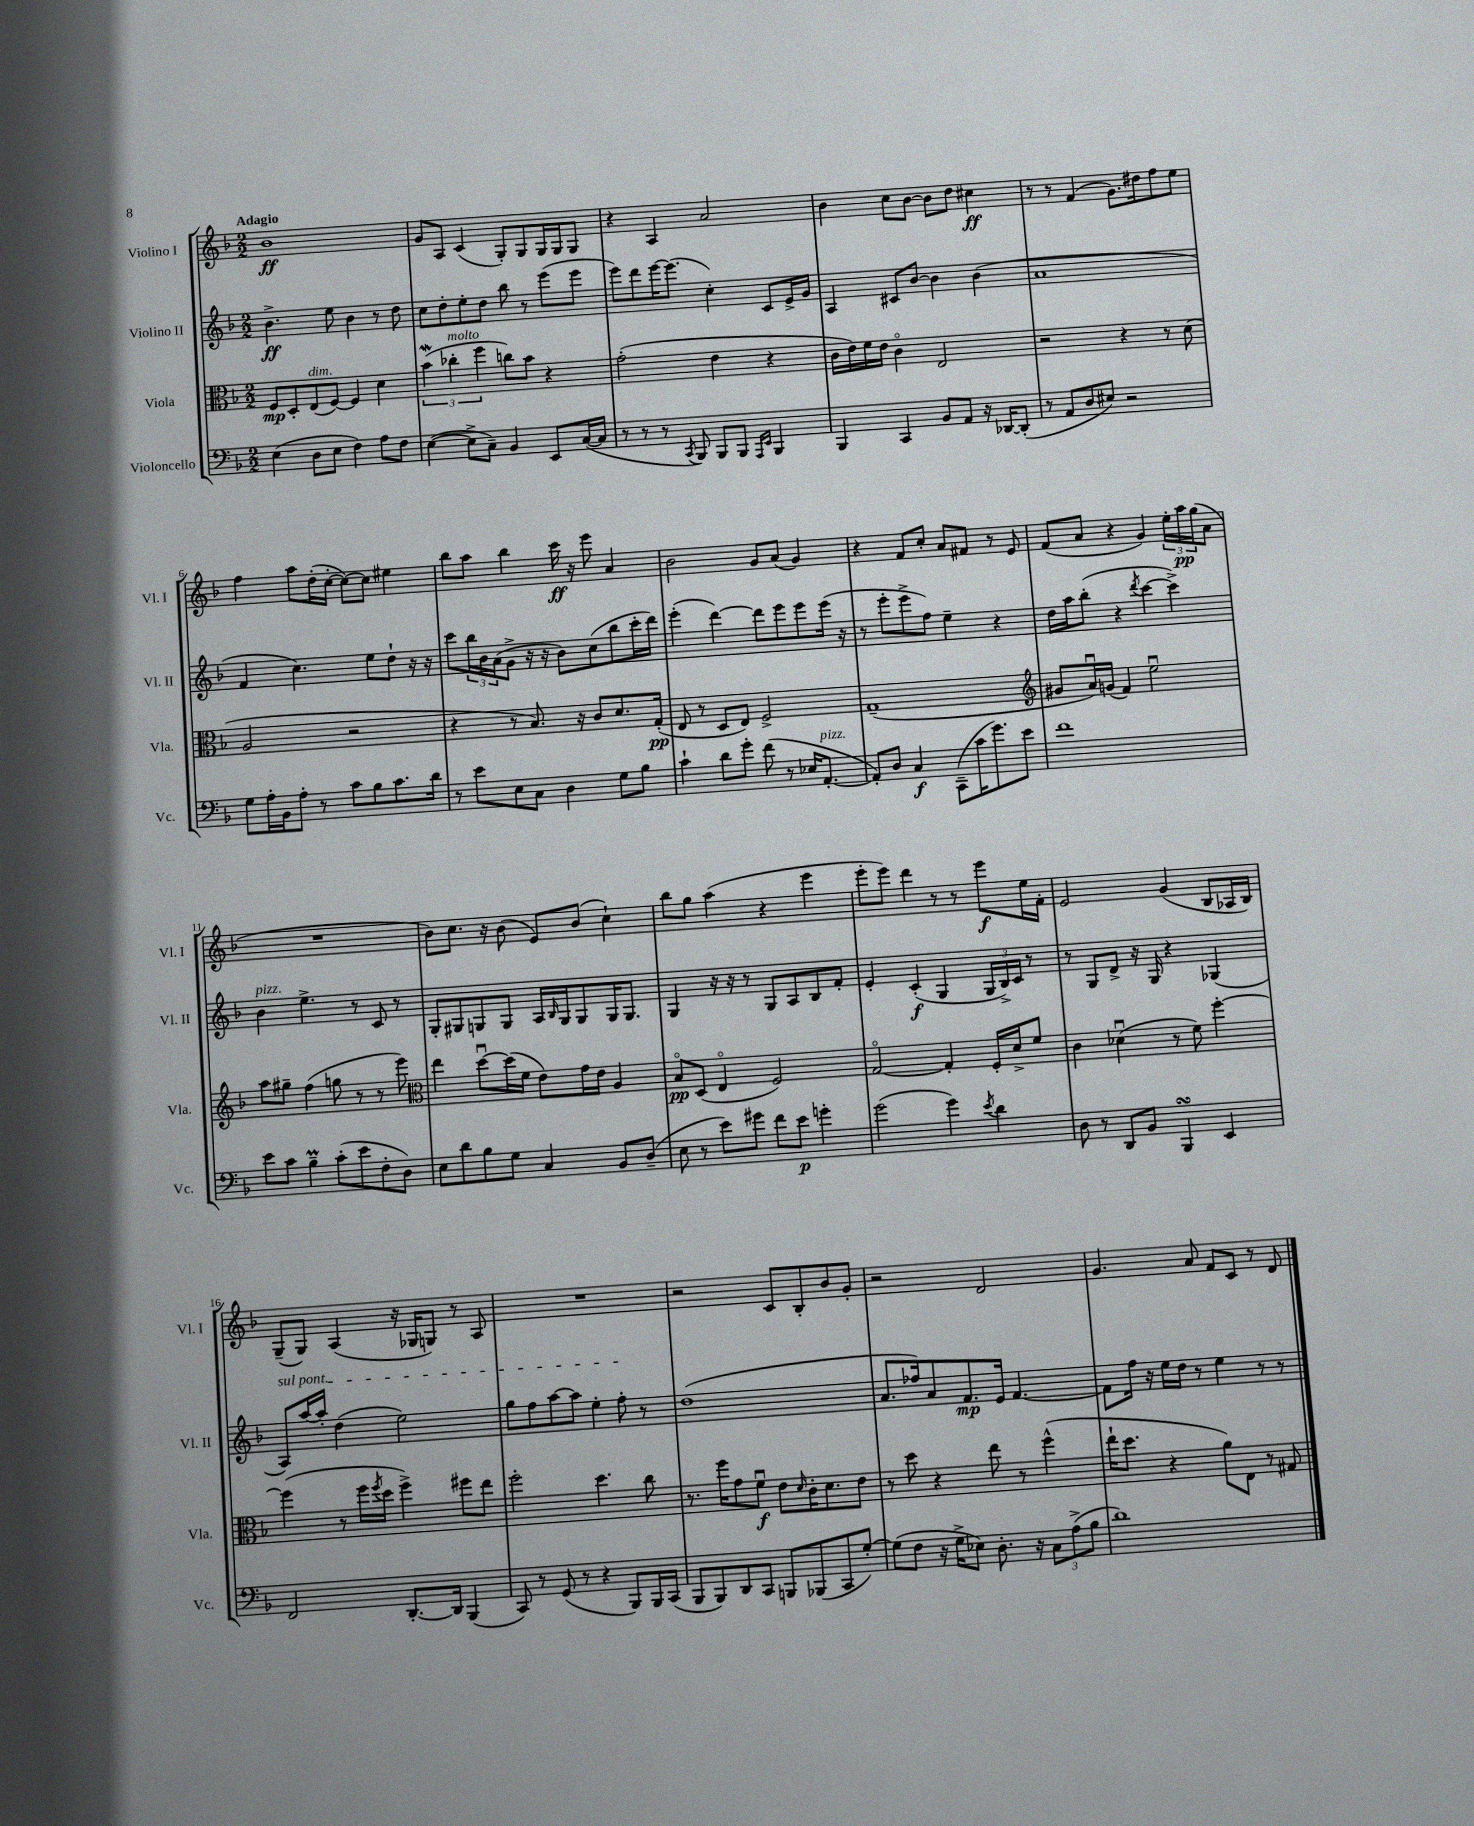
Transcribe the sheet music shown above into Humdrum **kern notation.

**kern	**kern	**kern	**kern
*staff4	*staff3	*staff2	*staff1
*clefF4	*clefC3	*clefG2	*clefG2
*k[b-]	*k[b-]	*k[b-]	*k[b-]
*M2/2	*M2/2	*M2/2	*M2/2
(4E\	8F/L	4.b-^\	1b-
.	8D'/	.	.
8D\L	(8E/	.	.
8E\J	[8F/J)	8ee\	.
4F\)	4F/]	4b-\	.
8A\L	4d\	8r	.
8F\J	.	8dd\	.
=	=	=	=
([4E\	(6b-\	8cc\L	8g/L
.	.	8dd'\	8A/J
.	6cc-'\	.	.
8E^\]L	.	8ee'\	(4c/
.	6ff\	.	.
8C~\J)	.	8dd\J	.
4BB-/	8cc\L)	8bb-\	8G'/L)
.	8b-\J	8r	8G/
8EE/L	4r	(8eee\L	16G/L
.	.	.	16G/J
([16C/L	.	8eee\J	8G/J
16C/]JJ	.	.	.
=	=	=	=
8r	(2g'\	8eee\L)	4r
8r	.	8ddd\	.
8r	.	[16eee\K	4A/
.	.	(8.eee\]J	.
8qCC/	.	.	.
8BBB-/)	.	.	.
8BBB-/L	4e\	4cc'\)	2a/
8BBB-/J	.	.	.
16qqAAA/LL	.	.	.
16qqEE/JJ	.	.	.
4BBB-/	4r	8c/L	.
.	.	16e^/L	.
.	.	16g/JJ	.
=	=	=	=
4BBB-/	16c\LL	4A/	4b-\
.	16e\)	.	.
.	16f\	.	.
.	16e\JJ	.	.
4CC/	4co\	8c#/L	8cc\L
.	.	[8b-/J	[8b-\J
8BB-/L	2E/	4b-\]	8b-\]L
8AA/J	.	.	8dd\J
16r	.	(4b-\	4cc#\
[16DD-/LK	.	.	.
(8DD-'/]J	.	.	.
=	=	=	=
8r	2r	1a	8r
8AA/L	.	.	8r
8D/	.	.	(4f/
8E#/J)	.	.	.
2r	4r	.	8.g\L)
.	.	.	16dd#\k
.	8r	.	8ff\
.	(8d\	.	8ee\J
=	=	=	=
8G\L	2A/	4f/	4ff\
16A'\L	.	.	.
16BB-\J	.	.	.
8A'\J	.	4.cc\)	8aa\L
8r	.	.	(16dd'\L
.	.	.	[16cc'\JJ
8c\L	2r	.	8cc\_L)
8B-\	.	8ee\L	8cc\]J
8.c\	.	8dd`\J	4ee#\
.	.	16r	.
16d\Jk	.	16r	.
=	=	=	=
8r	4r	8ccc\L	8bb-\L
8e\L	.	24bb-\L	8aa\J
.	.	24b-\	.
.	.	(24a\J	.
8E\	8r	8g^\J	4bb-\
8C\J	8.B-/)	16r	.
.	.	16r	.
4D\	.	8b-\L)	16ccc\
.	16r	.	16r
.	8c/L	(8cc\	8eee\
8G\L	8.d/	8bb-\	4a/
8B-\J	.	16ccc'\L	.
.	(16G'/Jk	16ddd\JJ)	.
=	=	=	=
4c`\	8E/	(4eee'\	2b-\
.	8r	.	.
8d\L	8D/L	[4ddd\)	.
8g'\J	8E/J)	.	.
(8f\	2F^/	8ddd\]L	8g/L
8r	.	8eee\	(8a/J
16E-/LK	.	8eee\	4g/)
[8.AA'/J	.	.	.
.	.	(16eee\Jk	.
.	.	16r	.
=	=	=	=
8AA'/]L)	(1G~	8r	4r
8D/J	.	8eee'\L	.
4C/	.	8eee^\	8f/L
.	.	8ff\J)	8cc'/J
(8CC~\L	.	4ee~\	8a/L
16c\K	.	.	8f#/J
8.g\)	.	.	.
.	.	4r	8r
8e\J	.	.	8e/
=	=	=	=
*	*clefG2	*	*
1f	8g#/L	16dd\LL	(8f/L
.	.	16aa\J	.
.	16au/L)	(8bb-'\J	8a/J
.	(16g/JJ	.	.
.	4f/)	4r	4r
.	.	8qddd/	.
.	2eeu\	[4ccc\	4g/)
.	.	4ccc^\])	24ee'\LL
.	.	.	24aa\
.	.	.	(24gg\J
.	.	.	8a\J
=	=	=	=
8e\L	8aa\L	4b-\	1r
8c\J	8gg#~\J	.	.
4B-~\	(4ff\	4.ee^\	.
(8c'\L	8gg\	.	.
8e\	8r	8r	.
8F'\	8r	8c/	.
8D\J)	8eee\)	8r	.
=	=	=	=
*	*clefC3	*	*
8E\L	4ee\	8G'/L	8b-\L)
8d\	.	8G#/	8.cc\J
8B-\	[8ddu\L	8G/	.
.	.	.	16r
8G\J	(16dd\]L	8G/J	(8b-\
.	16f\JJ	.	.
4C/	8e\L)	16A/LL	8e/L)
.	.	16qqB-/	.
.	.	16G/J	.
.	16g\L	8G/	(8b-/J
.	16e\JJ	.	.
8BB-/L	4A/	16G/K	4cc`\)
.	.	8.G/J	.
(8D~/J	.	.	.
=	=	=	=
8E\	8B-o/L	4G/	8bb-\L
8r	(8D/J	.	8gg\J
8e\L)	4Eo/	16r	(4aa\
.	.	16r	.
8g#\J	.	8r	.
8f\L	2F/)	8G/L	4r
8e\J	.	8A/	.
4g'\	.	8B-/	4eee\
.	.	8f'/J	.
=	=	=	=
(2g\	[2Go/	4e'/	8eee'\L
.	.	.	8eee\J)
.	.	(4c'/	4ddd\
4g\)	4G'/]	4G/	8r
.	.	.	8r
8qe/	.	.	.
4d\	16F'/LL	24G/LL	8eee\L
.	.	24B-^/)	.
.	16d^/J	.	.
.	.	24c/JJ	.
.	8f/J	8r	16ee\L
.	.	.	16f'\JJ
=	=	=	=
8D\	4c\	8r	2e/
8r	.	8G/L	.
8DD/L	(4d-u\	8d^/J	.
8BB-/J	.	16r	.
.	.	16G/	.
4BBB-/	8r	4r	(4g/
.	8f\)	.	.
4EE/	[4ff'\	(4G-/	8B-/L
.	.	.	16A-/L
.	.	.	16B-/JJ)
=	=	=	=
2FF/	(4ff\]	8A/L)	(8G~/L
.	.	[16aa/L	8G/J)
.	.	16aa'/]JJ	.
.	8r	(4dd\	(4A/
.	16ff\LL	.	.
.	8qff/	.	.
.	16dd\JJ	.	.
[8.DD'/L	4ff^\)	2ee\)	16r
.	.	.	16G-/LK
.	.	.	8G/J)
16DD/]Jk	.	.	.
(4BBB-/	8ff#\L	.	8r
.	8ee\J	.	8A/
=	=	=	=
8CC/)	2ff'\	8gg\L	1r
8r	.	8ff\	.
(8GG/	.	[8aa\	.
8r	.	8aa\]J	.
4r	4.dd\	4ee'\	.
8BBB-/L)	.	8ff'\	.
16BBB-/L	8cc\	8r	.
(16CC/JJ	.	.	.
=	=	=	=
8BBB-/L	8.r	(1dd	2r
8BBB-/)	.	.	.
.	16ff\LK	.	.
8DD/	8g\	.	.
8CC/J	8fu\J	.	.
8BBB/L	8e\L	.	8c/L
.	16qqd/	.	.
(8BBB-/	16c'\K	.	8B-'/
.	8.d\	.	.
8CC/	.	.	8b-/
[8G'/J)	8e\J	.	8g'/J
=	=	=	=
(8G\]L	8r	8.a/L	2r
8F\J	8dd\	.	.
.	.	16ff-/k)	.
16r	4r	8a/	.
16G^\LK	.	.	.
8E-\J)	.	8.f/	.
8.D'\	8ee\	.	2d/
.	.	16e/Jk	.
.	8r	[4.f/	.
16r	.	.	.
12C\L	(4ff^^\	.	.
(12A^\	.	.	.
12B-\J	.	.	.
=	=	=	=
1d)	16ee`\LK	8f\]L	4.g/
.	8.dd\J	.	.
.	.	16ff\Jk	.
.	.	16r	.
.	4r	16ee\LL	.
.	.	16dd\JJ	.
.	.	8r	8a/
.	8a\L)	4ee\	8f/L
.	8E\J	.	8c/J
.	8r	8r	8r
.	8G#/	8r	8d/
==	==	==	==
*-	*-	*-	*-
